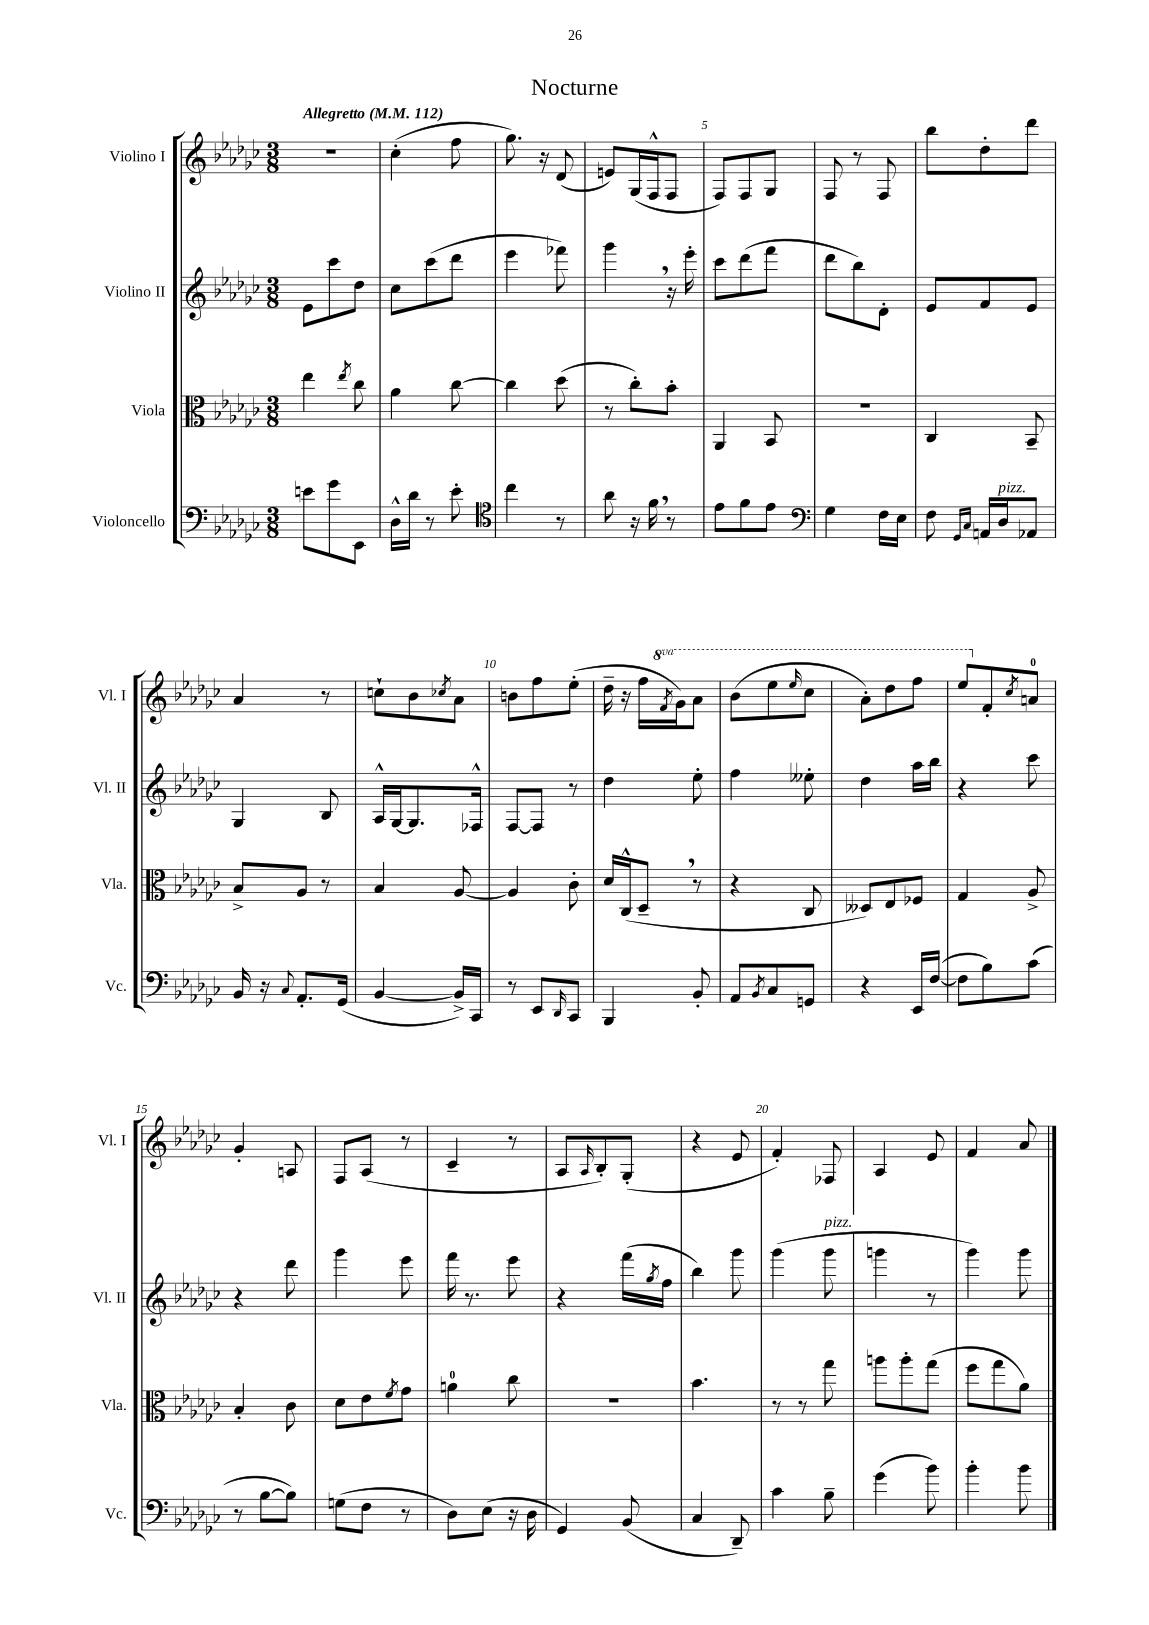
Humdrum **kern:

**kern	**kern	**kern	**kern
*staff4	*staff3	*staff2	*staff1
*clefF4	*clefC3	*clefG2	*clefG2
*k[b-e-a-d-g-c-]	*k[b-e-a-d-g-c-]	*k[b-e-a-d-g-c-]	*k[b-e-a-d-g-c-]
*M3/8	*M3/8	*M3/8	*M3/8
*MM112	*MM112	*MM112	*MM112
8e	4ee-	8e-	4.r
8g-	.	8ccc-	.
.	8qee-	.	.
8EE-	8cc-	8dd-	.
=	=	=	=
16D-^^	4a-	8cc-	(4cc-'
16d-	.	.	.
8r	.	(8ccc-	.
8e-'	[8cc-	8ddd-	8ff
=	=	=	=
*clefC4	*	*	*
4cc-	4cc-]	4eee-	8.gg-)
.	.	.	16r
8r	(8dd-	8fff-)	(8d-
=	=	=	=
8a-	8r	4ggg-	8e)
16r	8cc-')	.	(16G-
16f	.	.	16F^^
8r	8b-'	16r	8F
.	.	16eee-'	.
=	=	=	=
8e-	4AA-	8ccc-	8F)
8f	.	(8ddd-	8F
8e-	8BB-	8fff	8G-
=	=	=	=
*clefF4	*	*	*
4G-	4.r	8ddd-	8F
.	.	8bb-)	8r
16F	.	8d-'	8F
16E-	.	.	.
=	=	=	=
8F	4C-	8e-	8bb-
16qqGG-	.	.	.
16qqC-	.	.	.
16AA	.	8f	8dd-'
16D-	.	.	.
8AA-	8BB-~	8e-	8ddd-
=	=	=	=
16BB-	8B-^	4G-	4a-
16r	.	.	.
8qqC-	.	.	.
8.AA-'	8A-	.	.
.	8r	8B-	8r
(16GG-	.	.	.
=	=	=	=
[4BB-	4B-	16A-^^	8cc`
.	.	[16G-	.
.	.	8.G-]	8b-
.	.	.	8qcc-
16BB-^])	[8A-	.	8a-
16CC-	.	16F-^^	.
=	=	=	=
8r	4A-]	[8F	8b
8EE-	.	8F]	8ff
16qqDD-	.	.	.
8CC-	8c-'	8r	(8ee-'
=	=	=	=
4BBB-	16d-	4dd-	16dd-~
.	(16C-^^	.	16r
.	8D-~	.	16ff
.	.	.	8qff
.	.	.	16gg-)
8BB-'	8r	8ee-'	8aa-
=	=	=	=
8AA-	4r	4ff	(8bb-
8qBB-	.	.	.
8C-	.	.	8eee-
.	.	.	16qqeee-
8GG	8C-	8ee--'	8ccc-
=	=	=	=
4r	8D--)	4dd-	8aa-')
.	8E-	.	8ddd-
16EE-	8F-	16aa-	8fff
([16F	.	16bb-	.
=	=	=	=
8F]	4G-	4r	8eee-
8B-)	.	.	8f'
.	.	.	8qcc-
(8c-	8A-^	8ccc-	8a
=	=	=	=
8r	4B-'	4r	4g-'
[8B-	.	.	.
8B-])	8c-	8ddd-	8A
=	=	=	=
(8G	8d-	4ggg-	8F
8F	8e-	.	(8A-
.	8qf	.	.
8r	8g-	8eee-	8r
=	=	=	=
8D-)	4a	16fff	4c-~
.	.	8.r	.
(8E-	.	.	.
16r	8cc-	8eee-	8r
16D-	.	.	.
=	=	=	=
4GG-)	4.r	4r	8A-
.	.	.	16qqA-
.	.	.	8B-')
(8BB-	.	(16fff	(8G-'
.	.	8qgg-	.
.	.	16ff	.
=	=	=	=
4C-	4.b-	4bb-)	4r
8DD-~)	.	8ggg-	8e-
=	=	=	=
4c-	8r	(4ggg-	4f')
.	8r	.	.
8B-~	8gg-	8ggg-	8F-
=	=	=	=
(4g-	8aa	4ggg	4A-
.	8aa'	.	.
8b-)	(8gg-	8r	8e-
=	=	=	=
4b-'	8ff	4ggg-)	4f
.	8gg-	.	.
8b-	8a-)	8ggg-	8a-
==	==	==	==
*-	*-	*-	*-
